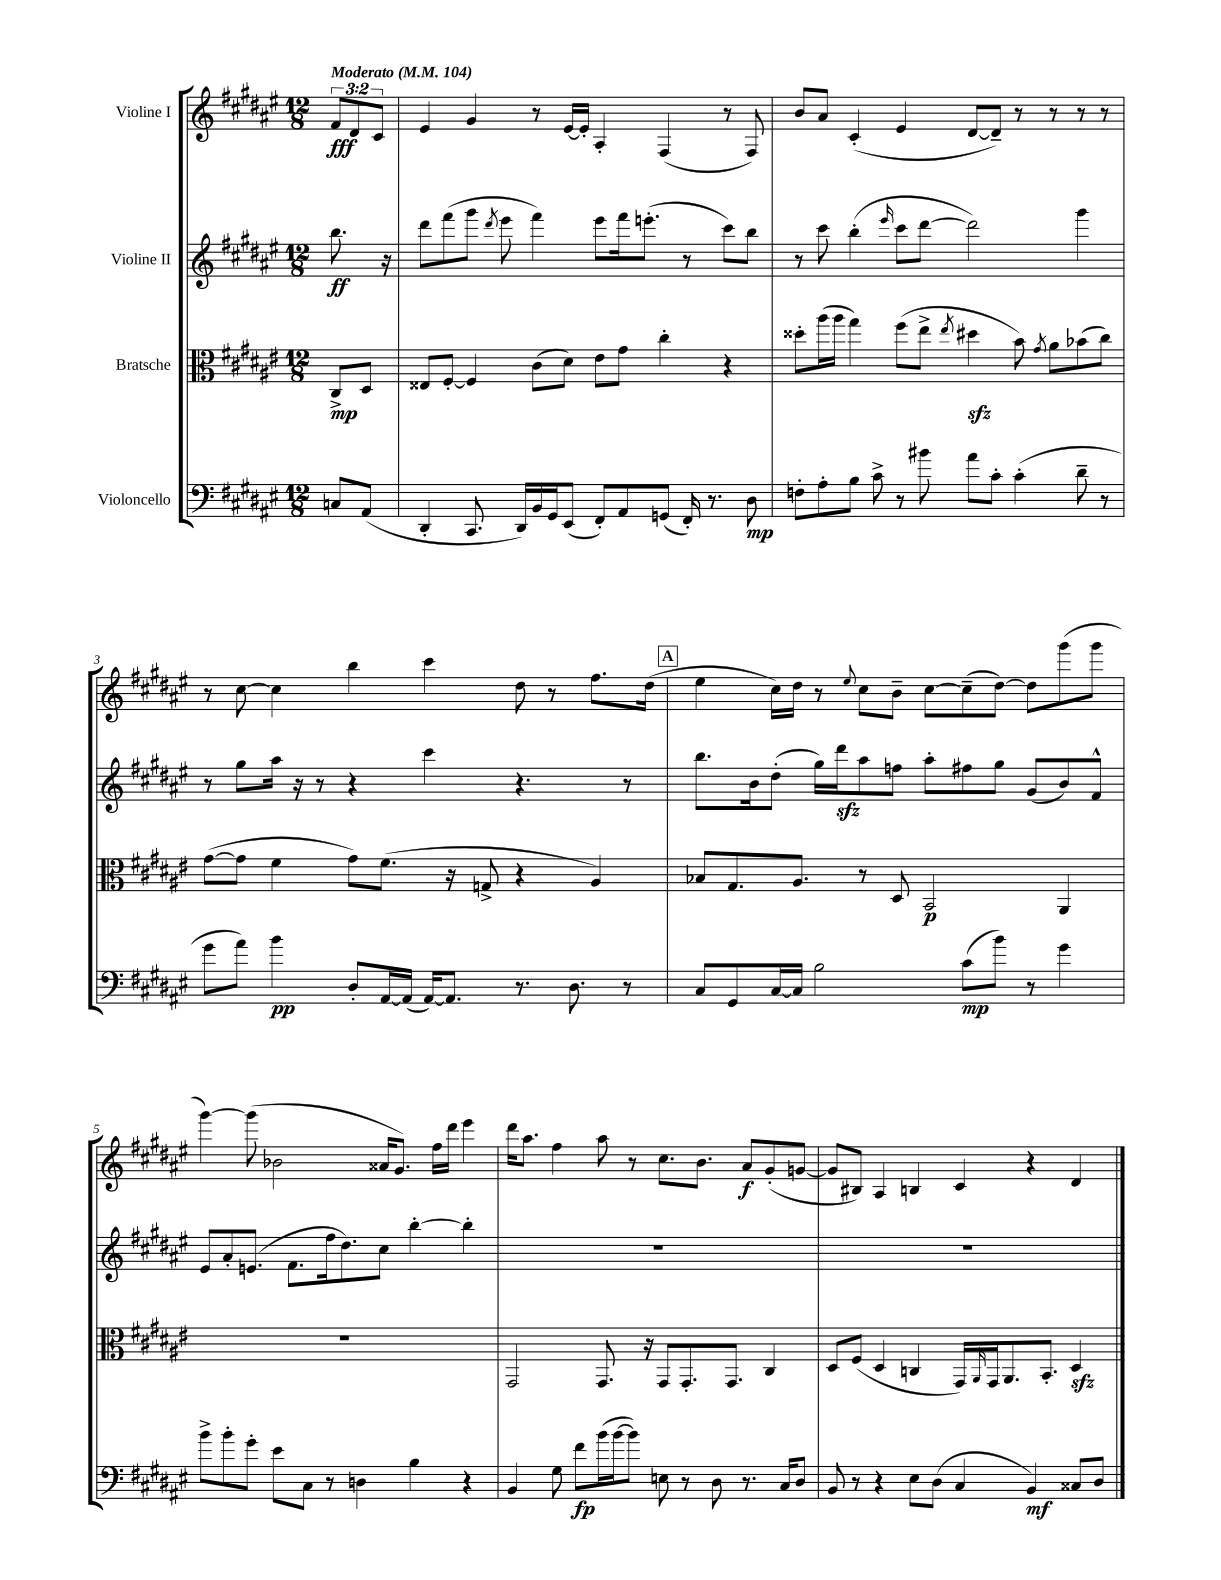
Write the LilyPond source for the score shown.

<<
\new StaffGroup <<
\new Staff = "s0" \with { instrumentName = "Violine I" } {
    \clef treble \key fis \major \numericTimeSignature \time 12/8 \override Staff.TupletNumber.text = #tuplet-number::calc-fraction-text \partial 4 \tempo "Moderato" 4 = 104
    \tuplet 3/2 { fis'8\fff dis'8 cis'8 } |
    eis'4 gis'4 r8 eis'16~ eis'16-. ais4-. fis4( r8 fis8) |
    b'8 ais'8 cis'4-.( eis'4 dis'8~ dis'8--) r8 r8 r8 r8 |
    r8 cis''8~ cis''4 b''4 cis'''4 dis''8 r8 fis''8. dis''16( |
    \mark \markup { \box "A" } eis''4 cis''16) dis''16 r8 \appoggiatura { eis''8 } cis''8 b'8-- cis''8~ cis''8--( dis''8~) dis''8 gis'''8( gis'''8 |
    gis'''4~) gis'''8( bes'2 aisis'16 gis'8.) fis''16 dis'''16 eis'''4 |
    dis'''16 ais''8. fis''4 ais''8 r8 cis''8. b'8. ais'8\f gis'8-.( g'8~ |
    g'8 bis8) ais4 b4 cis'4 r4 dis'4 \bar "|." |
}
\new Staff = "s1" \with { instrumentName = "Violine II" } {
    \clef treble \key fis \major \numericTimeSignature \time 12/8 \partial 4
    b''8.\ff r16 |
    dis'''8 fis'''8( gis'''8 \acciaccatura { dis'''8 } eis'''8 fis'''4) eis'''8 fis'''16 e'''8.-.( r8 cis'''8) b''8 |
    r8 cis'''8 b''4-.( \grace { eis'''16 } cis'''8 dis'''8~ dis'''2) gis'''4 |
    r8 gis''8 ais''16 r16 r8 r4 cis'''4 r4. r8 |
    \mark \markup { \box "A" } b''8. b'16 dis''8-.( gis''16) dis'''16\sfz ais''8 f''8 ais''8-. fis''8 gis''8 gis'8( b'8) fis'8-^ |
    eis'8 ais'8-. e'8.( fis'8. fis''16 dis''8.) cis''8 b''4~-. b''4-. |
    R1. |
    R1. \bar "|." |
}
\new Staff = "s2" \with { instrumentName = "Bratsche" } {
    \clef alto \key fis \major \numericTimeSignature \time 12/8 \partial 4
    cis8->\mp dis8 |
    eisis8 fis8~-. fis4 cis'8( dis'8) eis'8 gis'8 cis''4-. r4 |
    disis''8-. ais''16( ais''16 gis''4) fis''8( eis''8-> \acciaccatura { eis''8 } dis''4\sfz b'8) \acciaccatura { gis'8 } ais'8 bes'8( cis''8) |
    gis'8~( gis'8 fis'4 gis'8) fis'8.( r16 g8-> r4 ais4) |
    \mark \markup { \box "A" } bes8 gis8. ais8. r8 dis8 b,2\p ais,4 |
    R1. |
    gis,2 gis,8. r16 gis,8 gis,8.-. gis,8. cis4 |
    dis8 fis8( dis4 c4 gis,16) \grace { ais,16 } gis,16 ais,8. b,8.-. dis4\sfz \bar "|." |
}
\new Staff = "s3" \with { instrumentName = "Violoncello" } {
    \clef bass \key fis \major \numericTimeSignature \time 12/8 \partial 4
    c8 ais,8( |
    dis,4-. cis,8. dis,16) b,16 gis,16 eis,8( fis,8-.) ais,8 g,8( fis,16-.) r8. dis8\mp |
    f8-. ais8-. b8 cis'8-> r8 bis'8 ais'8 cis'8-. cis'4-.( dis'8-- r8 |
    gis'8 ais'8) b'4\pp dis8-. ais,16~ ais,16( ais,16~) ais,8. r8. dis8. r8 |
    \mark \markup { \box "A" } cis8 gis,8 cis16~ cis16 b2 cis'8\mp( b'8) r8 gis'4 |
    b'8-> b'8-. gis'8-. eis'8 cis8 r8 d4 b4 r4 |
    b,4 gis8 fis'8\fp b'16( b'16~ b'8) e8 r8 dis8 r8. cis16 dis8 |
    b,8 r8 r4 eis8 dis8( cis4 b,4\mf) cisis8 dis8 \bar "|." |
}
>>
>>
